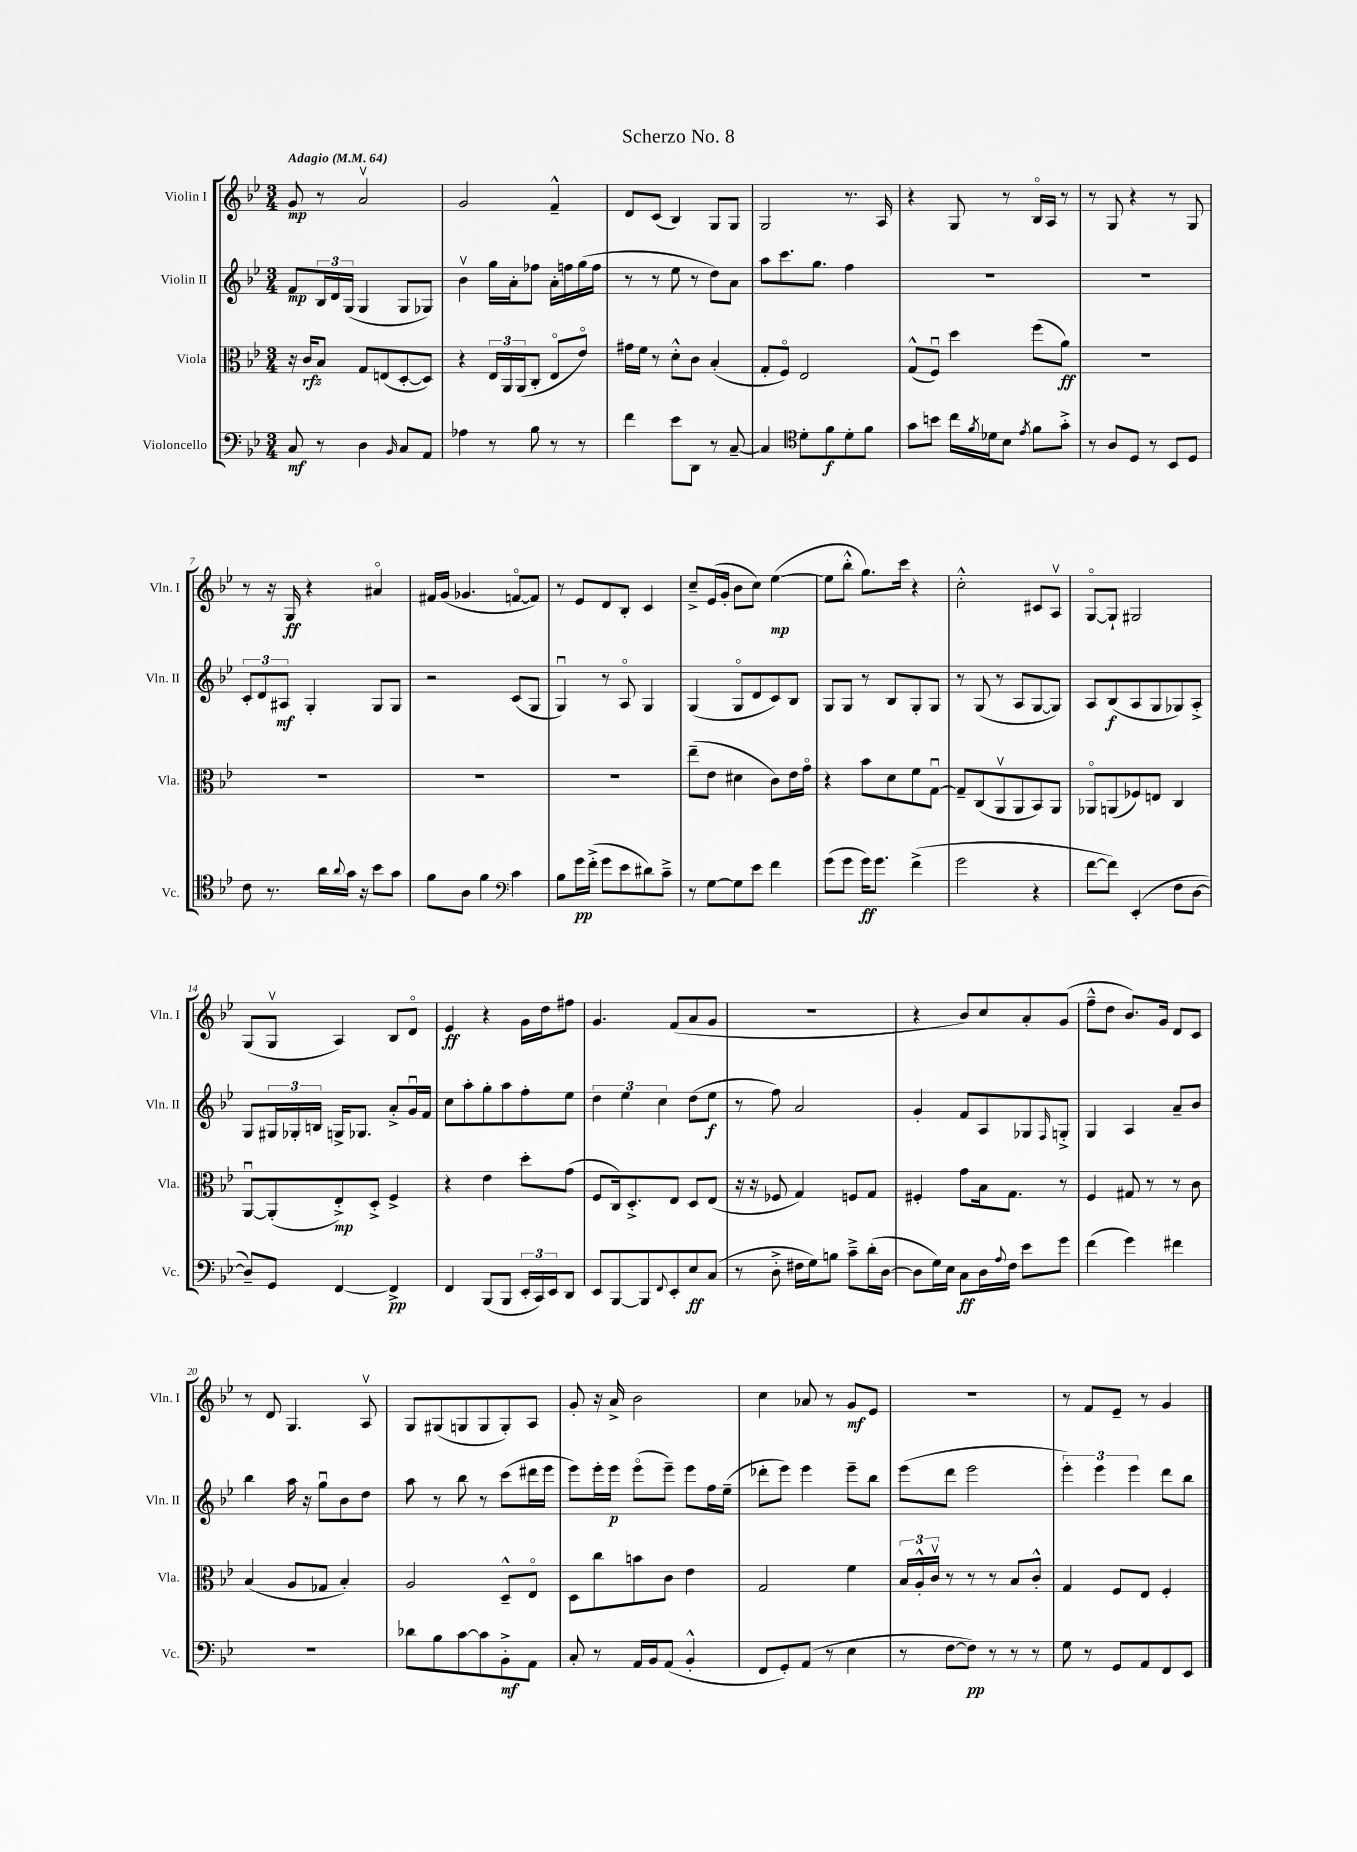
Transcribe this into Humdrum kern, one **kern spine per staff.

**kern	**kern	**kern	**kern
*staff4	*staff3	*staff2	*staff1
*clefF4	*clefC3	*clefG2	*clefG2
*k[b-e-]	*k[b-e-]	*k[b-e-]	*k[b-e-]
*M3/4	*M3/4	*M3/4	*M3/4
*MM64	*MM64	*MM64	*MM64
8C/	16r	8f/L	8g/
.	16c/LK	.	.
8r	8B-/J	24B-/L	8r
.	.	24d/	.
.	.	(24G/JJ	.
4D\	8G/L	4G/	2av/
.	(8E/	.	.
16qqBB-/	.	.	.
8C/L	[8D'/	8G/L	.
8AA/J	8D/]J)	8G-/J)	.
=	=	=	=
4A-\	4r	4b-v\	2g/
8r	24E-/LL	16gg\LL	.
.	24AA/	.	.
.	.	16a'\J	.
.	(24AA/J	.	.
8B-\	8C'/J	8ff-\J	.
8r	8E-o/L	16a'\LL	4f~^^/
.	.	16ff\	.
8r	8e-o/J)	(16gg\	.
.	.	16ff\JJ	.
=	=	=	=
4f\	16g#\LL	8r	8d/L
.	16f\JJ	.	.
.	8r	8r	(8c/J
8e-\L	8d'^^\L	8ee-\	4B-/)
8DD\J	8c\J	8r	.
8r	(4B-'/	8dd\L)	8G/L
[8C~/	.	8a\J	8G/J
=	=	=	=
4C/]	8G'/L	8aa\L	2G/
.	8Fo/J)	8.ccc\	.
*clefC4	*	*	*
8d'\L	2E-/	.	.
.	.	8.gg\J	.
8f\	.	.	.
8d'\	.	4ff\	8.r
8f\J	.	.	.
.	.	.	16A/
=	=	=	=
8g\L	(8G^^/L	2.r	4r
8b\J	8Fu/J)	.	.
16cc\LL	4dd\	.	8G/
8qf/	.	.	.
16d-\J	.	.	.
8B-\J	.	.	8r
8qe-/	.	.	.
8f\L	(8ff\L	.	16B-o/LL
.	.	.	16A/JJ
8g'^\J	8a\J)	.	8r
=	=	=	=
8r	2.r	2.r	8r
8A/L	.	.	8G/
8D/J	.	.	4r
8r	.	.	.
8BB-/L	.	.	8r
8D/J	.	.	8G/
=	=	=	=
8c\	2.r	12c'/L	8r
.	.	12d/	.
8.r	.	.	16r
.	.	12A#/J	.
.	.	.	16G/
.	.	4G'/	4r
16a\LL	.	.	.
8qqa/	.	.	.
16g\JJ	.	.	.
16r	.	.	.
8b-\L	.	8G/L	4a#o/
8g\J	.	8G/J	.
=	=	=	=
8f\L	2.r	2r	16f#/LL
.	.	.	(16g/JJ
8A\J	.	.	4.g-/
4f\	.	.	.
*clefF4	*	*	*
4c\	.	(8c/L	[8fo/L
.	.	8G/J	8f/]J)
=	=	=	=
8B-\L	2.r	4Gu/)	8r
16g\L	.	.	8e-/L
(16f'^\JJ	.	.	.
8g\L	.	8r	8d/
8e-\	.	8Ao/	8B-'/J
8d#\)	.	4G/	4c/
8c~^\J	.	.	.
=	=	=	=
8r	(8ee-~\L	(4G/	8cc~^/L
[8G\L	8e-\J	.	(16e-/L
.	.	.	16g'/JJ
8G\]	4d#\	8Go/L	8b-\L
8e-\J	.	8d/	8cc\J)
4f\	8c\L)	8c/)	([4ee-\
.	16e-\L	8B-/J	.
.	16go\JJ	.	.
=	=	=	=
(8g\L	4r	8G/L	8ee-\]L
8g\J	.	8G/J	8bb-'^^\J
16g\LK)	8b-\L	8r	8.gg\L)
8.g\J	.	.	.
.	8d\	8B-/L	.
.	.	.	16ccc\Jk
(4f^\	8f\	8G'/	4r
.	[8Gu\J	8G/J	.
=	=	=	=
2g\	8G~/]L	8r	2cc'^^\
.	(8C/	(8G/	.
.	8AAv/	8r	.
.	8AA/	8A/L	.
4r	8BB-/)	[8G/	8c#/L
.	8AA/J	8G/]J)	8Av/J
=	=	=	=
[8f\L	8AA-o/L	8A/L	[8Go/L
8f\]J)	(8AA/	(8B-/	8G`/]J
(4EE-'/	8F-/)	8A/	2G#/
.	8E/J	8G/	.
8F\L	4C/	8G-/)	.
[8D\J	.	8A'^/J	.
=	=	=	=
8D~/]L)	[8AAu/L	8G/L	(8G/L
8GG/J	(8AA'/]	24G#/L	8Gv/J
.	.	24G-'/	.
.	.	24B/JJ	.
[4FF/	8E-'^/)	16G^/LK	4A/)
.	.	8.G-/J	.
.	8D'^/J	.	.
4FF^/]	4F^/	8a'^/L	8B-/L
.	.	16gu/L	8do/J
.	.	16f/JJ	.
=	=	=	=
4FF/	4r	8cc\L	4e-/
.	.	8aa'\	.
(8BBB-/L	4e-\	8gg'\	4r
8BBB-/J	.	8aa\	.
24EE-'/LL	8dd'\L	8ff'\	16g\LL
24CC/)	.	.	.
.	.	.	16dd\J
24EE-/J	.	.	.
8DD/J	(8g\J	8ee-\J	8ff#\J
=	=	=	=
8EE-/L	8F/L	6dd\	4.g/
[8BBB-/	16C/k)	.	.
.	.	6ee-\	.
.	8.D'^/	.	.
8BBB-/]	.	.	.
.	.	6cc\	.
8qqFF/	.	.	.
8EE-'/	8E-/J	.	(8f/L
8E-/	8D/L	(8dd\L	8a/
(8C/J	(8E-/J	8ee-\J	8g/J
=	=	=	=
8r	16r	8r	2.r
.	16r	.	.
8D'^\	8F-/	8ff\)	.
16F#\LL	4G/)	2a/	.
16G\J)	.	.	.
8B\J	.	.	.
8c~^\L	8F/L	.	.
(16d'\L	8G/J	.	.
[16D\JJ	.	.	.
=	=	=	=
8D\]L	4F#'/	4g'/	4r
16G\L)	.	.	.
16E-\JJ	.	.	.
8C\L	8g\L	8f/L	8b-/L)
16D\L	16B-\k	8A/	8cc/
8qqA/	.	.	.
16F\JJ	8.G\J	.	.
8e-\L	.	8G-/	8a'/
.	.	16qqF/	.
8g\J	8r	8G'^/J	(8g/J
=	=	=	=
(4f\	4F/	4G/	8ff~^^\L
.	.	.	8dd\J
4g\)	8G#/	4A/	8.b-/L)
.	8r	.	.
.	.	.	16g/Jk
4f#\	8r	8a~/L	8d/L
.	8c\	8b-/J	8c/J
=	=	=	=
2.r	(4B-/	4bb-\	8r
.	.	.	8d/
.	8A/L	16aa\	4.G/
.	.	16r	.
.	8G-/J	8ggu\L	.
.	4B-'/)	8b-\	.
.	.	8dd\J	8Av/
=	=	=	=
8d-\L	2A/	8aa\	8G/L
8B-\	.	8r	(8G#/
[8c\	.	8bb-\	8G/
8c\]	.	8r	8G/
8BB-'^\	8D~^^/L	(8ccc\L	8G'/)
8AA\J	8E-o/J	16ddd#\L	8A/J
.	.	16eee-\JJ	.
=	=	=	=
8C'/	8D\L	8eee-\L)	8g'/
8r	8cc\	16eee-'\L	16r
.	.	16eee-\JJ	16a^/
16AA/LL	8b\	(8eee-o\L	2b-\
16BB-/J	.	.	.
(8AA/J	8c\J	8eee-~\J)	.
4BB-'^^/	4e-\	8eee-\L	.
.	.	16ff\L	.
.	.	(16ee-~\JJ	.
=	=	=	=
8FF/L	2G/	8ddd-'\L	4cc\
8GG'/)	.	8eee-\J)	.
(8AA/J	.	4eee-\	8a-/
8r	.	.	8r
4E-\	4f\	8eee-~\L	8g/L
.	.	8bb-\J	8e-/J
=	=	=	=
8r	24B-/LL	(8eee-\L	2.r
.	24A'^^/	.	.
.	24cv/JJ	.	.
[8F\L	8r	8ddd\J	.
8F\]J)	8r	2eee-\	.
8r	8r	.	.
8r	8B-/L	.	.
8r	8c'^^/J	.	.
=	=	=	=
8G\	4G/	6eee-'\)	8r
8r	.	.	8f/L
.	.	6eee-\	.
8GG/L	8F/L	.	8e-~/J
.	.	6eee-\	.
8AA/	8E-/J	.	8r
8FF/	4F'/	8ddd\L	4g/
8EE-/J	.	8bb-\J	.
==	==	==	==
*-	*-	*-	*-
